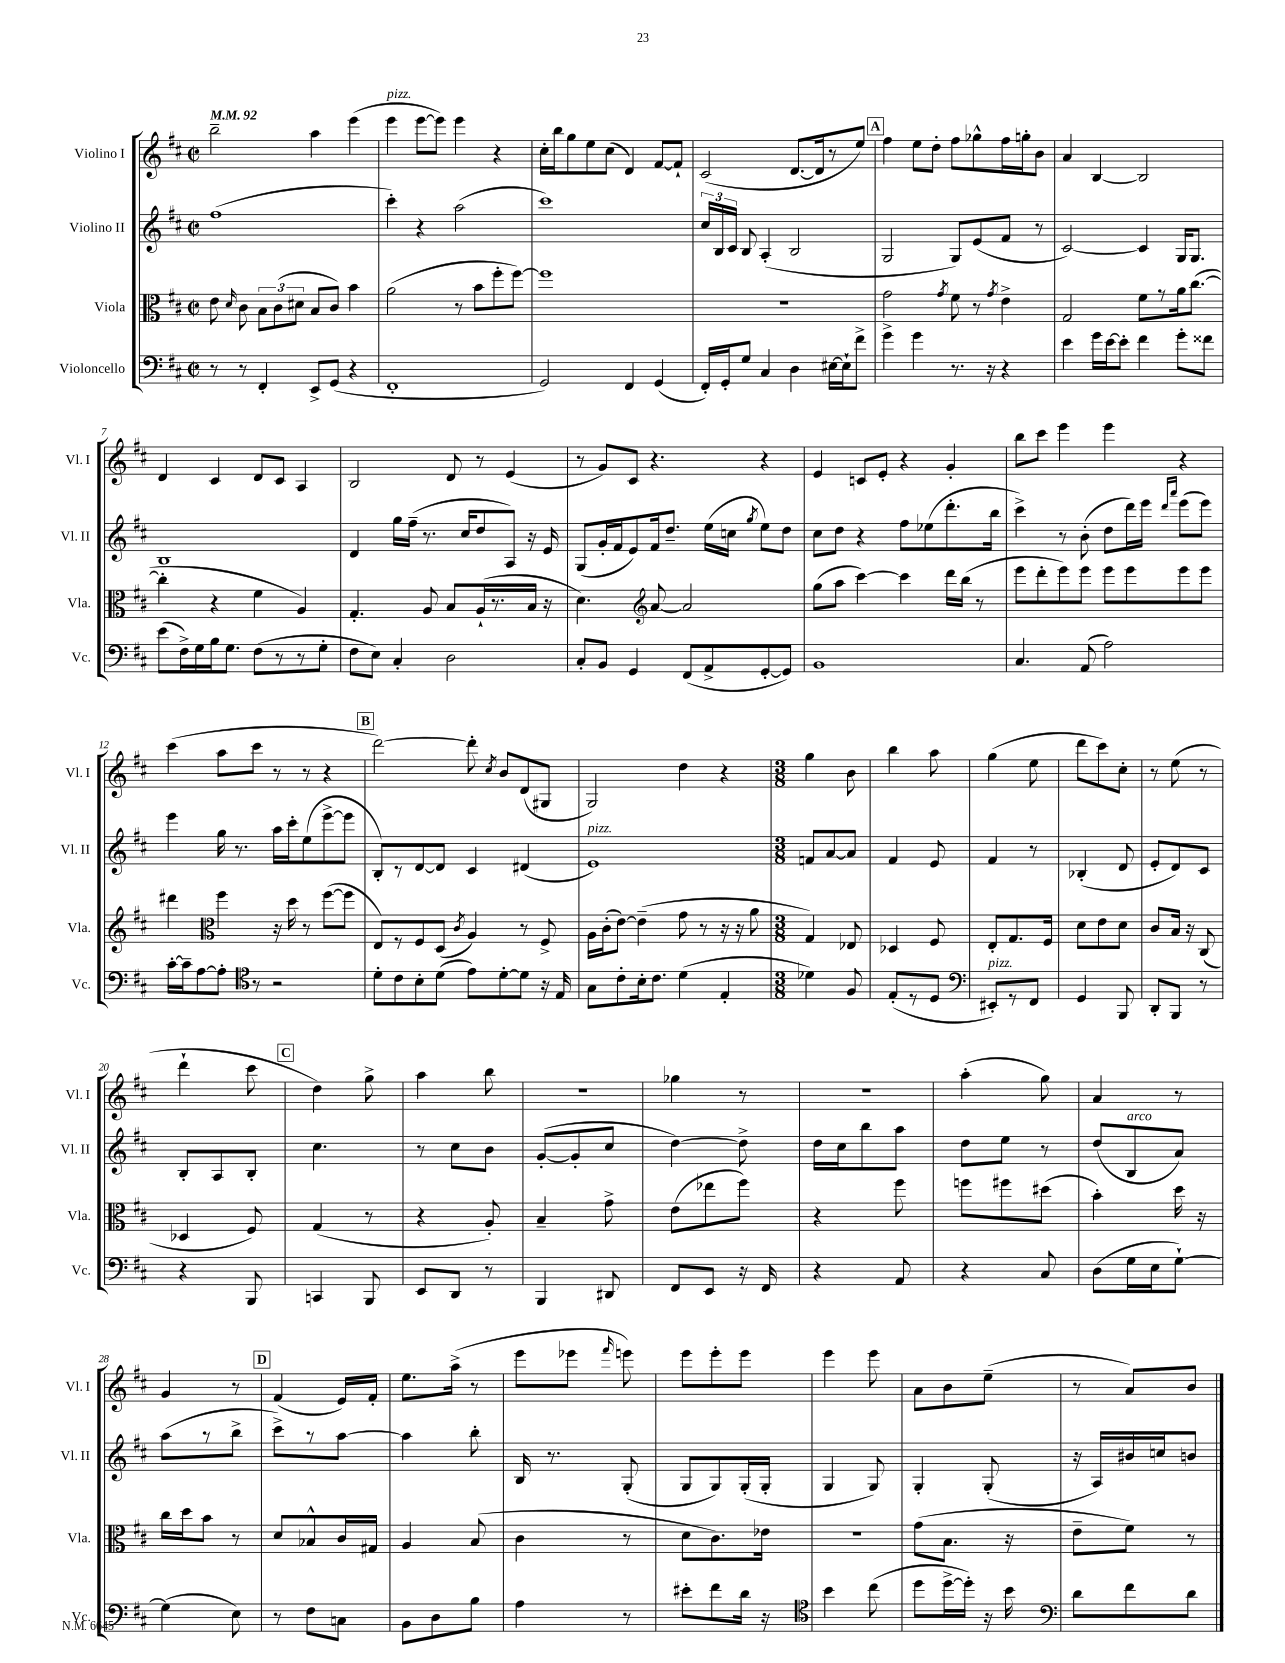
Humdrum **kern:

**kern	**kern	**kern	**kern
*staff4	*staff3	*staff2	*staff1
*clefF4	*clefC3	*clefG2	*clefG2
*k[f#c#]	*k[f#c#]	*k[f#c#]	*k[f#c#]
*M2/2	*M2/2	*M2/2	*M2/2
*met(c|)	*met(c|)	*met(c|)	*met(c|)
*MM92	*MM92	*MM92	*MM92
8r	8e	(1ff#	2bb~
.	16qqd	.	.
8r	8c#	.	.
4FF#'	12B	.	.
.	(12c#	.	.
.	12d#	.	.
8EE^	8B	.	4aa
(8GG	8c#)	.	.
4r	4b	.	(4eee
=	=	=	=
1FF#'	(2a	4ccc#')	4eee
.	.	4r	[8eee
.	.	.	8eee])
.	8r	(2aa	4eee
.	8b	.	.
.	8ff#'	.	4r
.	[8ff#)	.	.
=	=	=	=
2GG)	1ff#]	1ccc#)	16cc#'
.	.	.	16bb
.	.	.	8gg
.	.	.	8ee
.	.	.	(8cc#
4FF#	.	.	4d)
(4GG	.	.	[8f#
.	.	.	8f#`]
=	=	=	=
16FF#')	1r	24cc#	(2c#
.	.	24B	.
16GG'	.	.	.
.	.	24c#	.
8G	.	8B	.
4C#	.	(4A'	.
4D	.	2B	[8.d
.	.	.	16d]
[16E#	.	.	8r
16E#`]	.	.	.
8f#^	.	.	8ee)
=	=	=	=
4g^	2g	2G	4ff#
4g	.	.	8ee
.	.	.	8dd'
.	8qg	.	.
8.r	8f#	8G)	8ff#
.	8r	(8e	8gg-^^
16r	.	.	.
.	8qg	.	.
4r	4e^	8f#	16ff#
.	.	.	16gg'
.	.	8r	8b
=	=	=	=
4e	2G	[2c#)	4a
16g	.	.	[4B
[16e	.	.	.
8e']	.	.	.
4f#	8f#	4c#]	2B]
.	8r	.	.
8g'	16a	16G	.
.	([8.cc#	8.G	.
8f##	.	.	.
=	=	=	=
(8e	4cc#']	1B	4d
16F#^)	.	.	.
16G	.	.	.
16B	4r	.	4c#
8.G	.	.	.
(8F#	4f#	.	8d
8r	.	.	8c#
8r	4A)	.	4A
8G'	.	.	.
=	=	=	=
8F#	4.G'	4d	2B
8E)	.	.	.
4C#'	.	16gg	.
.	.	(16ff#~	.
.	8A	8.r	.
2D	8B	.	8d
.	.	16cc#	.
.	(16A`	8dd	8r
.	8.r	.	.
.	.	8A)	(4e
.	16B	16r	.
.	16r	16e	.
=	=	=	=
8C#'	4.d)	(8G	8r
8BB	.	16g'	8g)
.	.	16f#	.
4GG	.	8e)	8c#
*	*clefG2	*	*
.	[8a	16f#	4.r
.	.	8.dd~	.
(8FF#	2a]	.	.
8AA^	.	(16ee	.
.	.	16cc	.
.	.	8qgg	.
[8GG'	.	8ee)	4r
8GG])	.	8dd	.
=	=	=	=
1BB	(8gg	8cc#	4e
.	8aa	8dd	.
.	[4ccc#)	4r	8c
.	.	.	8e'
.	4ccc#]	8ff#	4r
.	.	(8ee-	.
.	16ddd	8.ddd'	4g'
.	(16bb	.	.
.	8r	.	.
.	.	16bb	.
=	=	=	=
4.C#	8eee	4ccc#^)	8bb
.	8ddd'	.	8ccc#
.	8eee)	8r	4eee
(8AA	8eee	(8b'	.
2A)	8eee	8dd	4eee
.	8eee	16ddd)	.
.	.	16eee	.
.	.	16qqddd	.
.	.	16qqaaa	.
.	8eee	(8eee	4r
.	8eee	8eee)	.
=	=	=	=
[16c#'	4ddd#	4eee	(4ccc#
16c#~]	.	.	.
[8A	.	.	.
*	*clefC3	*	*
8A']	4ff#	16gg	8aa
.	.	8.r	.
8r	.	.	8ccc#
2r	16r	16aa	8r
.	16dd	16ccc#'	.
.	8r	(8ee	8r
.	([8ff#	[8eee^	4r
.	8ff#]	8eee]	.
=	=	=	=
*clefC4	*	*	*
8d'	8E)	8B')	[2ddd)
8c#	8r	8r	.
8B'	8F#	[8d	.
(8d	(8D	8d]	.
.	8qc#	.	.
8e)	4A)	4c#	8ddd']
.	.	.	8qcc#
[8d'	.	.	8b
8d]	8r	(4d#	(8d
16r	8F#^	.	8G#
16E	.	.	.
=	=	=	=
8G	16A	1e)	2G)
.	(16c#'	.	.
8c#'	[8e)	.	.
16B'	(4e~]	.	.
8.c#	.	.	.
(4d	8g	.	4dd
.	8r	.	.
4E'	16r	.	4r
.	16r	.	.
.	8a	.	.
=	=	=	=
*M3/8	*M3/8	*M3/8	*M3/8
4d-)	4G)	8f	4gg
.	.	[8a	.
8F#	8E-	8a]	8b
=	=	=	=
(8E'	4D-	4f#	4bb
8r	.	.	.
8D	8F#	8e	8aa
=	=	=	=
*clefF4	*	*	*
8EE#')	8E'	4f#	(4gg
8r	8.G	.	.
8FF#	.	8r	8ee
.	16F#	.	.
=	=	=	=
4GG	8d	(4B-'	8ddd
.	8e	.	8ccc#)
8BBB	8d	8d	8cc#'
=	=	=	=
8DD'	8c#	8e'	8r
8BBB	16B	8d)	(8ee
.	16r	.	.
8r	(8C#	8c#	8r
=	=	=	=
4r	4D-	8B'	4ddd`
.	.	8A	.
8BBB	8F#)	8B'	8ccc#
=	=	=	=
4CC	(4G	4.cc#	4dd)
8BBB	8r	.	8gg^
=	=	=	=
8EE	4r	8r	4aa
8DD	.	8cc#	.
8r	8A')	8b	8bb
=	=	=	=
4BBB	4B~	([8g'	4.r
.	.	8g']	.
8DD#	8g^	8cc#	.
=	=	=	=
8FF#	(8e	[4dd)	4gg-
8EE	8ee-	.	.
16r	8ff#)	8dd^]	8r
16FF#	.	.	.
=	=	=	=
4r	4r	16dd	4.r
.	.	16cc#	.
.	.	8bb	.
8AA	8ff#	8aa	.
=	=	=	=
4r	8ff	8dd	(4aa'
.	8ff#	8ee	.
8C#	(8dd#	8r	8gg)
=	=	=	=
(8D	4b')	(8dd	4a
16G	.	8B	.
16E	.	.	.
[8G`)	16dd	8a)	8r
.	16r	.	.
=	=	=	=
(4G]	16cc#	(8aa	4g
.	16dd	.	.
.	8b	8r	.
8E)	8r	8bb^	8r
=	=	=	=
8r	8d	8ccc#^)	(4f#
8F#	8B-^^	8r	.
8C	16c#	[8aa	16e)
.	16G#	.	16f#'
=	=	=	=
8BB	4A	4aa]	8.ee
8D	.	.	.
.	.	.	(16aa^
8B	(8B	8bb'	8r
=	=	=	=
4A	4c#	16B	8eee
.	.	8.r	.
.	.	.	8eee-
.	.	.	16qqfff#
8r	8r	(8G'	8eee)
=	=	=	=
8e#'	8d	8G	8eee
8f#	8.c#)	8G)	8eee'
16d	.	(16G'	8eee
16r	16e-	16G'	.
=	=	=	=
*clefC4	*	*	*
4b	4.r	4G	4eee
(8cc#	.	8G)	8eee
=	=	=	=
8dd	(8g	4G'	8a
[16dd^	8.B	.	8b
16dd'])	.	.	.
16r	.	(8G'	(8ee~
16b	16r	.	.
=	=	=	=
*clefF4	*	*	*
8d	8e~	16r	8r
.	.	16A)	.
8f#	8f#)	16b#	8a)
.	.	16cc	.
8d	8r	8b	8b
==	==	==	==
*-	*-	*-	*-
